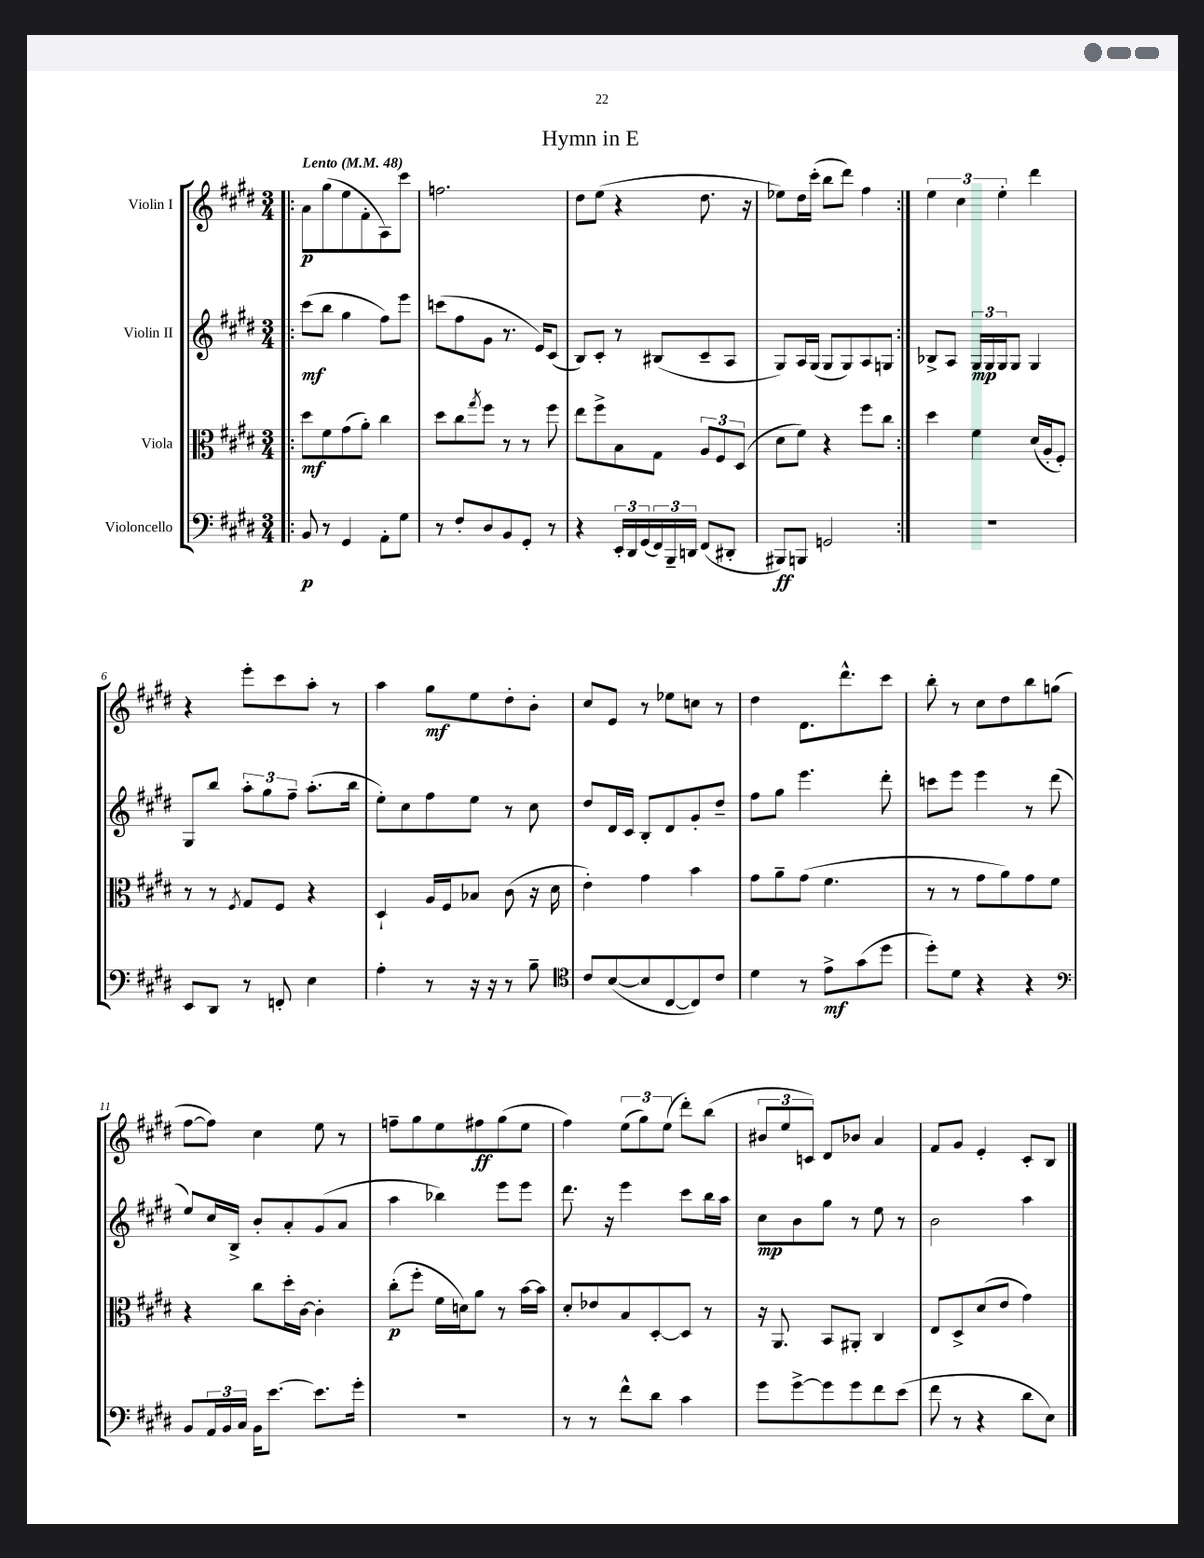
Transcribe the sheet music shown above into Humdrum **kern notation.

**kern	**dynam	**kern	**dynam	**kern	**dynam	**kern	**dynam
*part4	*part4	*part3	*part3	*part2	*part2	*part1	*part1
*staff4	*staff4	*staff3	*staff3	*staff2	*staff2	*staff1	*staff1
*I"Violoncello	*	*I"Viola	*	*I"Violin II	*	*I"Violin I	*
*clefF4	*	*clefC3	*	*clefG2	*	*clefG2	*
*k[f#c#g#d#]	*	*k[f#c#g#d#]	*	*k[f#c#g#d#]	*	*k[f#c#g#d#]	*
*M3/4	*	*M3/4	*	*M3/4	*	*M3/4	*
*MM48	*	*MM48	*	*MM48	*	*MM48	*
=1!|:	=1!|:	=1!|:	=1!|:	=1!|:	=1!|:	=1!|:	=1!|:
!	!	!	!	!	!	!LO:TX:a:B:t=Lento	!
8BB/	p	8dd#\L	mf	(8ccc#\L	mf	8a\L	p
8r	.	8f#\	.	8bb\J	.	(8gg#\	.
4GG#/	.	(8g#\	.	4gg#\	.	8ee\	.
.	.	8a'\J)	.	.	.	8f#'\	.
8AA'\L	.	4cc#\	.	8ff#\L)	.	8A\)	.
8G#\J	.	.	.	8eee\J	.	8ccc#\J	.
=2	=2	=2	=2	=2	=2	=2	=2
8r	.	8dd#\L	.	(8cccn\L	.	2.ffn\	.
8F#'/L	.	8cc#\	.	8ff#\	.	.	.
.	.	8qgg#/	.	.	.	.	.
8D#/	.	8ff#\J	.	8g#\J	.	.	.
8BB/	.	8r	.	8.r	.	.	.
8GG#'/J	.	8r	.	.	.	.	.
.	.	.	.	16e/KL)	.	.	.
8r	.	8ff#\	.	(8c#/J	.	.	.
=3	=3	=3	=3	=3	=3	=3	=3
4r	.	8ee\L	.	8B/L)	.	8dd#\L	.
.	.	8ff#^\	.	8c#'/J	.	(8ee\J	.
24EE'/LL	.	8B\	.	8r	.	4r	.
24DD#/	.	.	.	.	.	.	.
(24GG#/	.	.	.	.	.	.	.
24FF#/)	.	8G#\J	.	(8B#X/L	.	.	.
24BBB~/	.	.	.	.	.	.	.
24DDn/JJ	.	.	.	.	.	.	.
(8FF#/L	.	12A/L	.	8c#~/	.	8.dd#\	.
.	.	12F#/	.	.	.	.	.
8DD#X'/J	.	.	.	8A/J	.	.	.
.	.	(12D#/J	.	.	.	.	.
.	.	.	.	.	.	16r	.
=4	=4	=4	=4	=4	=4	=4	=4
8BBB#X/L)	ff	8d#\L	.	8G#/L)	.	8ee-X\L)	.
8BBBn/J	.	8f#\J)	.	16A/L	.	16dd#\L	.
.	.	.	.	(16G#/JJ	.	(16ccc#'\JJ	.
2GGn/	.	4r	.	8G#/L	.	8bb\L	.
.	.	.	.	8G#/)	.	8ddd#\J)	.
.	.	8ff#\L	.	8A/	.	4ff#\	.
.	.	8cc#\J	.	8Gn/J	.	.	.
=5:|!	=5:|!	=5:|!	=5:|!	=5:|!	=5:|!	=5:|!	=5:|!
2.r	.	4dd#\	.	8B-X^/L	.	6ee\	.
.	.	.	.	8A/J	.	.	.
.	.	.	.	.	.	6cc#\	.
.	.	4f#\	.	24G#/LL	mp	.	.
.	.	.	.	24G#/	.	.	.
.	.	.	.	24G#/J	.	6ee'\	.
.	.	.	.	8G#/J	.	.	.
.	.	(16d#/LL	.	4G#/	.	4ddd#\	.
.	.	16A'/J	.	.	.	.	.
.	.	8F#'/J)	.	.	.	.	.
!!LO:LB:g=z
=6	=6	=6	=6	=6	=6	=6	=6
8EE/L	.	8r	.	8G#/L	.	4r	.
8DD#/J	.	8r	.	8bb/J	.	.	.
.	.	8qF#/	.	.	.	.	.
8r	.	8G#/L	.	12aa'\L	.	8eee'\L	.
.	.	.	.	12gg#\	.	.	.
8FFn'/	.	8F#/J	.	.	.	8ccc#\	.
.	.	.	.	12ff#~\J	.	.	.
4E\	.	4r	.	(8.aa'\L	.	8aa'\J	.
.	.	.	.	.	.	8r	.
.	.	.	.	16bb\Jk	.	.	.
=7	=7	=7	=7	=7	=7	=7	=7
4A'\	.	4D#`/	.	8ee'\L)	.	4aa\	.
.	.	.	.	8cc#\	.	.	.
8r	.	16A/LL	.	8ff#\	.	8gg#\L	mf
.	.	16F#/J	.	.	.	.	.
16r	.	8B-X/J	.	8ee\J	.	8ee\	.
16r	.	.	.	.	.	.	.
8r	.	(8c#\	.	8r	.	8dd#'\	.
8B~\	.	16r	.	8cc#\	.	8b'\J	.
.	.	16d#\	.	.	.	.	.
=8	=8	=8	=8	=8	=8	=8	=8
*clefC4	*	*	*	*	*	*	*
8c#/L	.	4e'\)	.	8dd#/L	.	8cc#/L	.
([8B/	.	.	.	16d#/L	.	8e/J	.
.	.	.	.	16c#/JJ	.	.	.
8B/]	.	4g#\	.	8B'/L	.	8r	.
[8C#/	.	.	.	8d#/	.	8ee-X\L	.
8C#/])	.	4b\	.	8g#'/	.	8ccn\J	.
8c#/J	.	.	.	8dd#~/J	.	8r	.
=9	=9	=9	=9	=9	=9	=9	=9
4d#\	.	8g#\L	.	8ff#\L	.	4dd#\	.
.	.	8a~\	.	8gg#\J	.	.	.
8r	.	(8g#\J	.	4.eee\	.	8.d#\L	.
8e^\L	mf	4.f#\	.	.	.	.	.
.	.	.	.	.	.	8.ddd#^^\	.
(8g#\	.	.	.	.	.	.	.
8dd#\J	.	.	.	8ddd#'\	.	8ccc#\J	.
=10	=10	=10	=10	=10	=10	=10	=10
8dd#'\L)	.	8r	.	8cccn\L	.	8bb'\	.
8d#\J	.	8r	.	8eee\J	.	8r	.
4r	.	8g#\L	.	4eee\	.	8cc#\L	.
.	.	8a\)	.	.	.	8dd#\	.
4r	.	8g#\	.	8r	.	8bb\	.
.	.	8f#\J	.	(8ddd#\	.	(8ggn\J	.
!!LO:LB:g=z
=11	=11	=11	=11	=11	=11	=11	=11
*clefF4	*	*	*	*	*	*	*
8BB/L	.	4r	.	8ee/L)	.	[8ff#\L	.
24AA/L	.	.	.	16cc#/L	.	8ff#\J])	.
24BB/	.	.	.	.	.	.	.
.	.	.	.	16B^/JJ	.	.	.
24C#/JJ	.	.	.	.	.	.	.
16BB\KL	.	8cc#\L	.	8b'/L	.	4cc#\	.
[8.e\J	.	.	.	.	.	.	.
.	.	16dd#'\L	.	8a'/	.	.	.
.	.	[16c#\JJ	.	.	.	.	.
8.e\L]	.	4c#'\]	.	(8g#/	.	8ee\	.
.	.	.	.	8a/J	.	8r	.
16g#'\Jk	.	.	.	.	.	.	.
=12	=12	=12	=12	=12	=12	=12	=12
2.r	.	(8cc#'\L	p	4aa\	.	8ffn~\L	.
.	.	8ff#'\J	.	.	.	8gg#\	.
.	.	16f#\LL	.	4bb-X\)	.	8ee\	.
.	.	16dn\J)	.	.	.	.	.
.	.	8a\J	.	.	.	8ff#X\	ff
.	.	8r	.	8eee\L	.	(8gg#\	.
.	.	[16b\LL	.	8eee\J	.	8ee\J	.
.	.	16b\JJ]	.	.	.	.	.
=13	=13	=13	=13	=13	=13	=13	=13
8r	.	8d#'/L	.	8.ddd#\	.	4ff#\)	.
8r	.	8e-X/	.	.	.	.	.
.	.	.	.	16r	.	.	.
8f#^^\L	.	8B/	.	4eee\	.	(12ee\L	.
.	.	.	.	.	.	12gg#\)	.
8d#\J	.	[8D#'/	.	.	.	.	.
.	.	.	.	.	.	(12ee\J	.
4c#\	.	8D#/J]	.	8ccc#\L	.	8ddd#'\L)	.
.	.	8r	.	16bb\L	.	(8bb\J	.
.	.	.	.	16aa\JJ	.	.	.
=14	=14	=14	=14	=14	=14	=14	=14
8g#\L	.	16r	.	8cc#\L	mp	12b#X/L	.
.	.	8.AA/	.	.	.	.	.
.	.	.	.	.	.	12ee/	.
[8g#^\	.	.	.	8b\	.	.	.
.	.	.	.	.	.	12cn/J)	.
8g#\]	.	8BB/L	.	8gg#\J	.	8d#/L	.
8g#\	.	8AA#X'/J	.	8r	.	8b-X/J	.
8f#\	.	4C#/	.	8ee\	.	4a/	.
(8e\J	.	.	.	8r	.	.	.
=15	=15	=15	=15	=15	=15	=15	=15
8f#\	.	8E/L	.	2b\	.	8f#/L	.
8r	.	8D#^/	.	.	.	8g#/J	.
4r	.	(8d#/	.	.	.	4e'/	.
.	.	8e/J	.	.	.	.	.
8d#\L	.	4g#\)	.	4aa\	.	8c#'/L	.
8E\J)	.	.	.	.	.	8B/J	.
==	==	==	==	==	==	==	==
*-	*-	*-	*-	*-	*-	*-	*-
